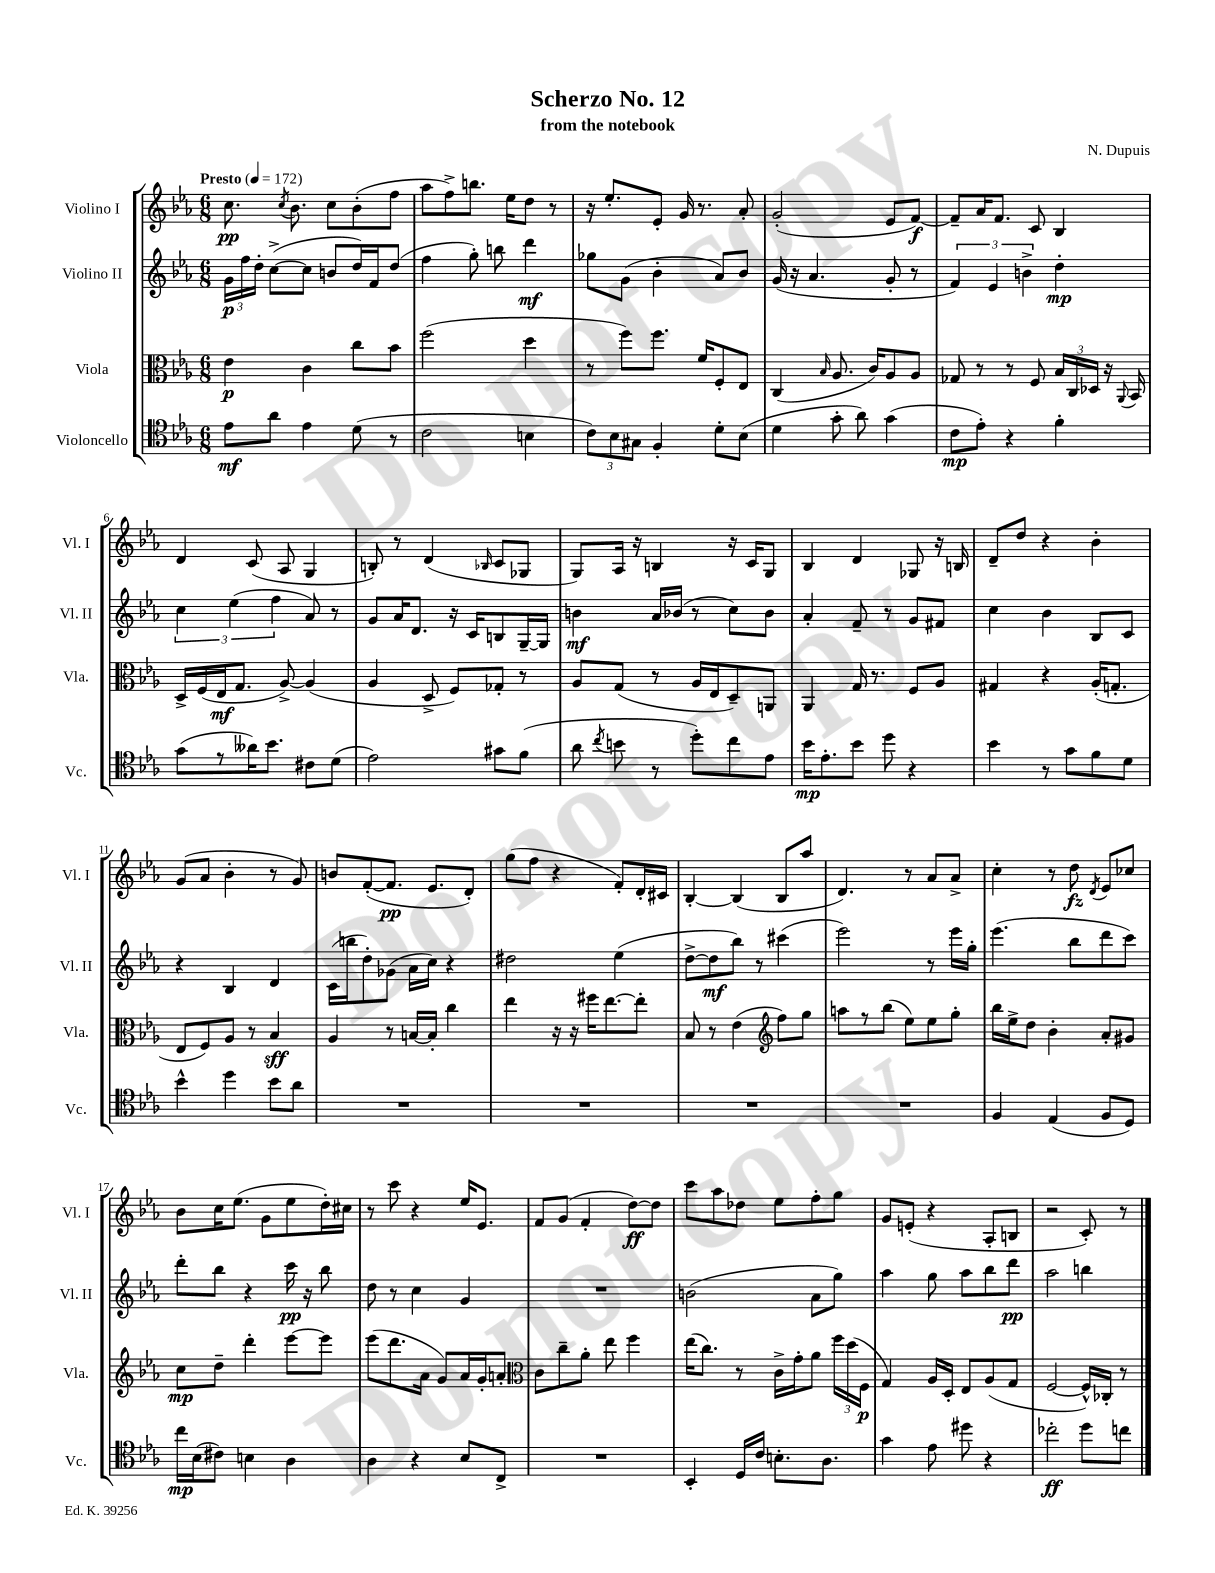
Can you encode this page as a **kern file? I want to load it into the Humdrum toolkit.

**kern	**dynam	**kern	**dynam	**kern	**dynam	**kern	**dynam
*part4	*part4	*part3	*part3	*part2	*part2	*part1	*part1
*staff4	*staff4	*staff3	*staff3	*staff2	*staff2	*staff1	*staff1
*I"Violoncello	*	*I"Viola	*	*I"Violino II	*	*I"Violino I	*
*I'Vc.	*	*I'Vla.	*	*I'Vl. II	*	*I'Vl. I	*
*clefC4	*	*clefC3	*	*clefG2	*	*clefG2	*
*k[b-e-a-]	*	*k[b-e-a-]	*	*k[b-e-a-]	*	*k[b-e-a-]	*
*M6/8	*	*M6/8	*	*M6/8	*	*M6/8	*
*MM172	*	*MM172	*	*MM172	*	*MM172	*
=1	=1	=1	=1	=1	=1	=1	=1
!	!	!	!	!	!	!LO:TX:a:B:t=Presto	!
8e-\L	mf	4e-\	p	24g\LL	p	8.cc\	pp
.	.	.	.	24ff\	.	.	.
.	.	.	.	24dd'\JJ	.	.	.
8a-\J	.	.	.	([8cc^\L	.	.	.
.	.	.	.	.	.	8qcc/	.
.	.	.	.	.	.	8.b-\	.
4e-\	.	4c\	.	8cc\J]	.	.	.
.	.	.	.	8bn/L	.	8cc\L	.
(8d\	.	8cc\L	.	16dd/L)	.	(8b-'\	.
.	.	.	.	16f/J	.	.	.
8r	.	8b-\J	.	(8dd/J	.	8ff\J	.
=2	=2	=2	=2	=2	=2	=2	=2
2c\	.	(2ff\	.	4ff\	.	8aa-\L	.
.	.	.	.	.	.	8ff^\)	.
.	.	.	.	8gg'\)	.	8.bbn\J	.
.	.	.	.	8bbn\	.	.	.
.	.	.	.	.	.	16ee-\KL	.
4Bn\	.	4dd\	.	4ddd\	mf	8dd\J	.
.	.	.	.	.	.	8r	.
=3	=3	=3	=3	=3	=3	=3	=3
12c\L)	.	8r	.	8gg-X\L	.	16r	.
.	.	.	.	.	.	8.ee-'/L	.
12B-\	.	.	.	.	.	.	.
.	.	8ff\L)	.	(8g\J	.	.	.
12G#X\J	.	.	.	.	.	.	.
4F'/	.	8.ff\J	.	4b-'\	.	8e-'/J	.
.	.	.	.	.	.	16g/	.
.	.	16f/KL	.	.	.	8.r	.
8d'\L	.	8F'/	.	8a-/L)	.	.	.
(8B-\J	.	8E-/J	.	8b-/J	.	8a-'/	.
=4	=4	=4	=4	=4	=4	=4	=4
4d\	.	(4C/	.	(16g/	.	(2g'/	.
.	.	.	.	16r	.	.	.
.	.	.	.	4.a-/	.	.	.
.	.	16qqB-/	.	.	.	.	.
8g'\	.	8.A-/	.	.	.	.	.
8a-\)	.	.	.	.	.	.	.
.	.	16c/KL)	.	.	.	.	.
(4g\	.	8A-/	.	8g'/	.	8e-/L	.
.	.	8A-/J	.	8r	.	[8f/J)	f
=5	=5	=5	=5	=5	=5	=5	=5
8c\L	mp	8G-X/	.	6f/)	.	8f~/L]	.
8e-'\J)	.	8r	.	.	.	16a-/K	.
.	.	.	.	6e-/	.	.	.
.	.	.	.	.	.	8.f/J	.
4r	.	8r	.	.	.	.	.
.	.	.	.	6bn^\	.	.	.
.	.	8F/	.	.	.	8c/	.
4f'\	.	24B-/LL	.	4dd'\	mp	4B-/	.
.	.	24C/	.	.	.	.	.
.	.	24D-X/JJ	.	.	.	.	.
.	.	16r	.	.	.	.	.
.	.	8qqAA-/	.	.	.	.	.
.	.	16BB-/	.	.	.	.	.
!!LO:LB:g=z
=6	=6	=6	=6	=6	=6	=6	=6
(8g\L	.	16D^/LL	.	6cc\	.	4d/	.
.	.	(16F/	.	.	.	.	.
8r	.	16E-/J	mf	.	.	.	.
.	.	.	.	(6ee-\	.	.	.
.	.	8.G/J	.	.	.	.	.
16a--X\K)	.	.	.	.	.	(8c/	.
8.b-\J	.	.	.	.	.	.	.
.	.	.	.	6ff\	.	.	.
.	.	[8A-^/)	.	.	.	8A-/	.
8c#X\L	.	(4A-/]	.	8a-/)	.	4G/	.
(8d\J	.	.	.	8r	.	.	.
=7	=7	=7	=7	=7	=7	=7	=7
2e-\)	.	4A-/	.	8g/L	.	8Bn'/)	.
.	.	.	.	16a-/K	.	8r	.
.	.	.	.	8.d/J	.	.	.
.	.	8D^/	.	.	.	(4d/	.
.	.	8F/L)	.	16r	.	.	.
.	.	.	.	16c/KL	.	.	.
.	.	.	.	.	.	16qqB-X/	.
8g#X\L	.	8G-X'/J	.	8Bn/	.	8c/L	.
(8f\J	.	8r	.	[16G~/L	.	8G-X/J	.
.	.	.	.	16G/JJ]	.	.	.
=8	=8	=8	=8	=8	=8	=8	=8
8a-\	.	8A-/L	.	4bn\	mf	8G/L)	.
8qcc/	.	.	.	.	.	.	.
8bn\	.	(8G/J	.	.	.	16A-/Jk	.
.	.	.	.	.	.	16r	.
8r	.	8r	.	16a-/LL	.	4Bn/	.
.	.	.	.	(16b-X/JJ	.	.	.
8dd'\L)	.	16A-/LL	.	8r	.	.	.
.	.	16E-/J	.	.	.	.	.
8cc\	.	8D~/)	.	8cc\L)	.	16r	.
.	.	.	.	.	.	16c/KL	.
8e-\J	.	8AAn/J	.	8b-\J	.	8G/J	.
=9	=9	=9	=9	=9	=9	=9	=9
16b-\KL	mp	4AA-/	.	4a-'/	.	4B-/	.
8.e-'\	.	.	.	.	.	.	.
8b-\J	.	16G/	.	8f~/	.	4d/	.
.	.	8.r	.	.	.	.	.
8dd\	.	.	.	8r	.	.	.
4r	.	8F/L	.	8g/L	.	8G-X/	.
.	.	8A-/J	.	8f#X/J	.	16r	.
.	.	.	.	.	.	16Bn/	.
=10	=10	=10	=10	=10	=10	=10	=10
4b-\	.	4G#X/	.	4cc\	.	8d~/L	.
.	.	.	.	.	.	8dd/J	.
8r	.	4r	.	4b-\	.	4r	.
8g\L	.	.	.	.	.	.	.
8f\	.	(16A-'/KL	.	8B-/L	.	4b-'\	.
.	.	8.Gn'/J	.	.	.	.	.
8d\J	.	.	.	8c/J	.	.	.
!!LO:LB:g=z
=11	=11	=11	=11	=11	=11	=11	=11
4b-^^\	.	8E-/L	.	4r	.	(8g/L	.
.	.	8F/)	.	.	.	8a-/J	.
4dd\	.	8A-/J	.	4B-/	.	4b-'\	.
.	.	8r	.	.	.	.	.
8b-\L	.	4B-/	sff	4d/	.	8r	.
8a-\J	.	.	.	.	.	8g/)	.
=12	=12	=12	=12	=12	=12	=12	=12
2.r	.	4A-/	.	(16c\LL	.	8bn/L	.
.	.	.	.	16bbn\J	.	.	.
.	.	.	.	8dd'\)	.	([8f'/	.
.	.	8r	.	(8g-X\J	.	8.f/J]	pp
.	.	[16Bn/LL	.	16a-\LL	.	.	.
.	.	16B'/JJ]	.	16cc\JJ)	.	8.e-/L	.
.	.	4cc\	.	4r	.	.	.
.	.	.	.	.	.	8d'/J)	.
=13	=13	=13	=13	=13	=13	=13	=13
2.r	.	4ee-\	.	2dd#X\	.	(8gg\L	.
.	.	.	.	.	.	8ff\J	.
.	.	16r	.	.	.	4r	.
.	.	16r	.	.	.	.	.
.	.	16ff#X\KL	.	.	.	.	.
.	.	[8.ee-\	.	.	.	.	.
.	.	.	.	(4ee-\	.	8f'/L)	.
.	.	8ee-'\J]	.	.	.	16d'/L	.
.	.	.	.	.	.	16c#X/JJ	.
=14	=14	=14	=14	=14	=14	=14	=14
2.r	.	8B-/	.	[8dd^\L	.	[4B-'/	.
.	.	8r	.	8dd\]	mf	.	.
.	.	(4e-\	.	8bb-\J)	.	(4B-/]	.
.	.	.	.	8r	.	.	.
*	*	*clefG2	*	*	*	*	*
.	.	8ff\L)	.	(4ccc#X\	.	8B-/L	.
.	.	8gg\J	.	.	.	8aa-/J	.
=15	=15	=15	=15	=15	=15	=15	=15
2.r	.	8aan\L	.	2eee-\)	.	4.d/)	.
.	.	8r	.	.	.	.	.
.	.	(8bb-\J	.	.	.	.	.
.	.	8ee-\L)	.	.	.	8r	.
.	.	8ee-\	.	8r	.	8a-/L	.
.	.	8gg'\J	.	16eee-\LL	.	8a-^/J	.
.	.	.	.	16gg'\JJ	.	.	.
=16	=16	=16	=16	=16	=16	=16	=16
4F/	.	16bb-\LL	.	(4.eee-\	.	4cc'\	.
.	.	16ee-^\J	.	.	.	.	.
.	.	8dd\J	.	.	.	.	.
(4E-/	.	4b-'\	.	.	.	8r	.
.	.	.	.	8bb-\L	.	8dd\	fz
.	.	.	.	.	.	8qd/	.
8F/L	.	8a-'/L	.	8ddd\	.	8e-/L	.
8D/J)	.	8g#X/J	.	8ccc\J)	.	8cc-X/J	.
!!LO:LB:g=z
=17	=17	=17	=17	=17	=17	=17	=17
16cc\LL	mp	8cc\L	mp	8ddd'\L	.	8b-\L	.
(16B-\J	.	.	.	.	.	.	.
8c#X\J)	.	8dd~\J	.	8bb-\J	.	16cc\K	.
.	.	.	.	.	.	(8.ee-\J	.
4Bn\	.	4ddd'\	.	4r	.	.	.
.	.	.	.	.	.	8g\L	.
4A-\	.	[8eee-\L	.	16ccc\	pp	8ee-\	.
.	.	.	.	16r	.	.	.
.	.	8eee-\J]	.	8bb-\	.	16dd'\L)	.
.	.	.	.	.	.	16cc#X\JJ	.
=18	=18	=18	=18	=18	=18	=18	=18
4A-\	.	(8eee-\L	.	8dd\	.	8r	.
.	.	8.ddd\	.	8r	.	8ccc\	.
4r	.	.	.	4cc\	.	4r	.
.	.	16a-\Jk	.	.	.	.	.
.	.	8g/L)	.	.	.	.	.
8B-/L	.	16a-/L	.	4g/	.	16ee-/KL	.
.	.	16g'/J	.	.	.	8.e-/J	.
8C^/J	.	8an'/J	.	.	.	.	.
=19	=19	=19	=19	=19	=19	=19	=19
*	*	*clefC3	*	*	*	*	*
2.r	.	8c\L	.	2.r	.	8f/L	.
.	.	8cc~\	.	.	.	(8g/J	.
.	.	8a-'\J	.	.	.	4f'/	.
.	.	8ee-\	.	.	.	.	.
.	.	4ff\	.	.	.	[8dd\L)	ff
.	.	.	.	.	.	8dd\J]	.
=20	=20	=20	=20	=20	=20	=20	=20
4BB-'/	.	(16ee-\KL	.	(2bn\	.	8ccc\L	.
.	.	8.cc\J)	.	.	.	.	.
.	.	.	.	.	.	8aa-\	.
16D/LL	.	8r	.	.	.	8dd-X\J	.
16c/JJ	.	.	.	.	.	.	.
8.Bn'\L	.	16c^\LL	.	.	.	8ee-\L	.
.	.	16g'\J	.	.	.	.	.
.	.	8a-\J	.	8a-\L	.	8ff'\	.
8.A-\J	.	.	.	.	.	.	.
.	.	24ff\LL	.	8gg\J)	.	8gg\J	.
.	.	(24dd\	.	.	.	.	.
.	.	24F\JJ	p	.	.	.	.
=21	=21	=21	=21	=21	=21	=21	=21
4g\	.	4G/)	.	4aa-\	.	8g/L	.
.	.	.	.	.	.	(8en'/J	.
8e-\	.	16A-/LL	.	8gg\	.	4r	.
.	.	16D'/JJ	.	.	.	.	.
8dd#X\	.	8E-/L	.	8aa-\L	.	.	.
4r	.	(8A-/	.	8bb-\	.	8A-'/L	.
.	.	8G/J	.	8ddd\J	pp	8Bn/J	.
=22	=22	=22	=22	=22	=22	=22	=22
2cc-X'\	ff	[2F/	.	2aa-\	.	2r	.
8dd\L	.	16F^^/LL])	.	4bbn\	.	8c'/)	.
.	.	16C-X'/JJ	.	.	.	.	.
8ccn\J	.	8r	.	.	.	8r	.
==	==	==	==	==	==	==	==
*-	*-	*-	*-	*-	*-	*-	*-
